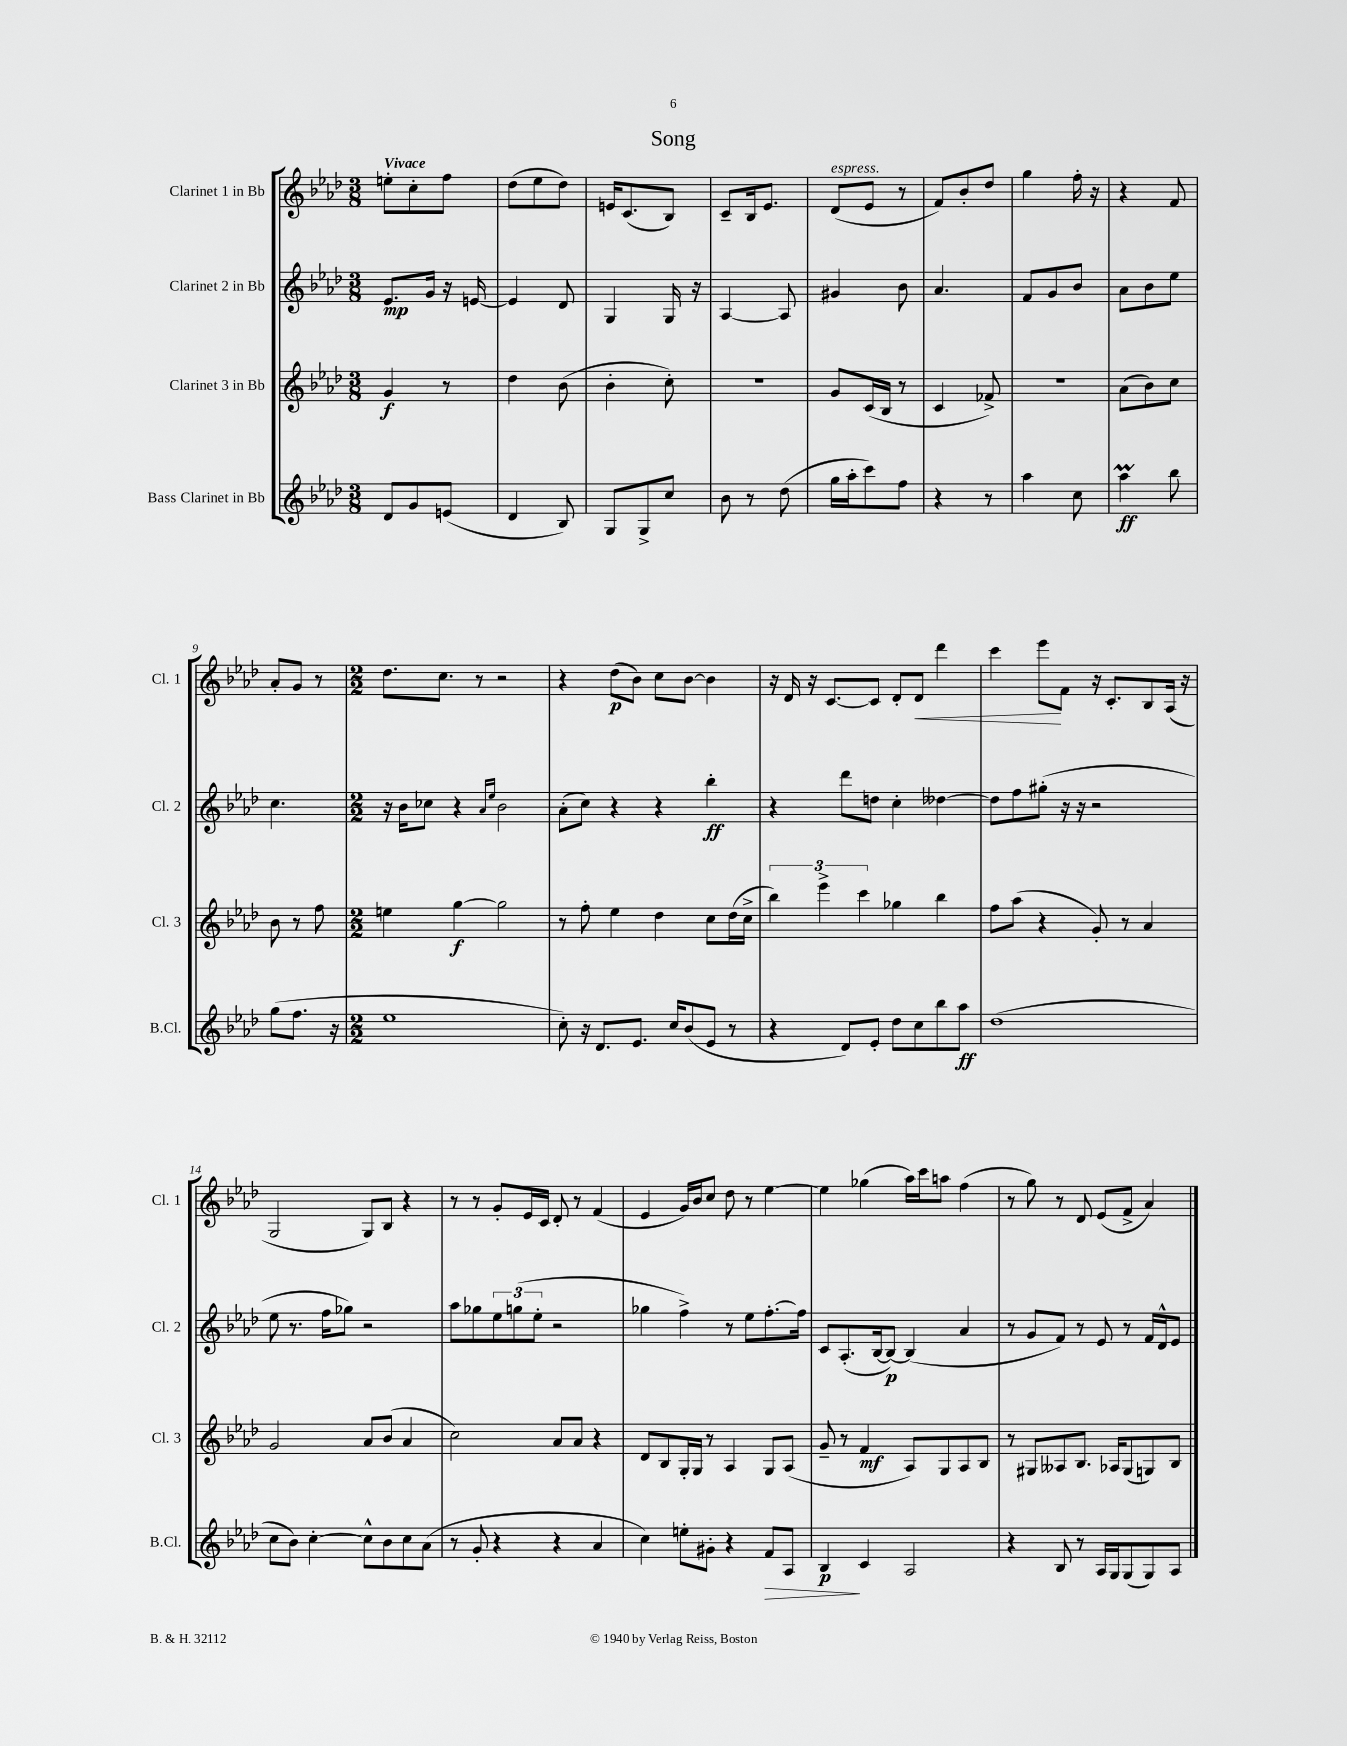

**kern	**dynam	**kern	**dynam	**kern	**dynam	**kern	**dynam
*part4	*part4	*part3	*part3	*part2	*part2	*part1	*part1
*staff4	*staff4	*staff3	*staff3	*staff2	*staff2	*staff1	*staff1
*I"Bass Clarinet in Bb	*	*I"Clarinet 3 in Bb	*	*I"Clarinet 2 in Bb	*	*I"Clarinet 1 in Bb	*
*I'B.Cl.	*	*I'Cl. 3	*	*I'Cl. 2	*	*I'Cl. 1	*
*clefG2	*	*clefG2	*	*clefG2	*	*clefG2	*
*k[b-e-a-d-]	*	*k[b-e-a-d-]	*	*k[b-e-a-d-]	*	*k[b-e-a-d-]	*
*M3/8	*	*M3/8	*	*M3/8	*	*M3/8	*
=1	=1	=1	=1	=1	=1	=1	=1
!	!	!	!	!	!	!LO:TX:a:B:t=Vivace	!
8d-/L	.	4g/	f	8.e-/L	mp	8een'\L	.
8g/	.	.	.	.	.	8cc'\	.
.	.	.	.	16g/Jk	.	.	.
(8en/J	.	8r	.	16r	.	8ff\J	.
.	.	.	.	[16en/	.	.	.
=2	=2	=2	=2	=2	=2	=2	=2
4d-/	.	4dd-\	.	4e/]	.	(8dd-\L	.
.	.	.	.	.	.	8ee-\	.
8B-/)	.	(8b-\	.	8d-/	.	8dd-\J)	.
=3	=3	=3	=3	=3	=3	=3	=3
8G/L	.	4b-'\	.	4G/	.	16en/KL	.
.	.	.	.	.	.	(8.c/	.
8G^/	.	.	.	.	.	.	.
8cc/J	.	8cc'\)	.	16G/	.	8B-/J)	.
.	.	.	.	16r	.	.	.
=4	=4	=4	=4	=4	=4	=4	=4
8b-\	.	4.r	.	[4A-/	.	8c~/L	.
8r	.	.	.	.	.	16B-/k	.
.	.	.	.	.	.	8.e-/J	.
(8dd-\	.	.	.	8A-/]	.	.	.
=5	=5	=5	=5	=5	=5	=5	=5
!	!	!	!	!	!	!LO:TX:a:i:t=espress.	!
16gg\LL	.	8g/L	.	4g#X/	.	(8d-/L	.
16aa-'\J	.	.	.	.	.	.	.
8ccc\)	.	(16c/L	.	.	.	8e-/J	.
.	.	16B-/JJ	.	.	.	.	.
8ff\J	.	8r	.	8b-\	.	8r	.
=6	=6	=6	=6	=6	=6	=6	=6
4r	.	4c/	.	4.a-/	.	8f/L)	.
.	.	.	.	.	.	8b-'/	.
8r	.	8f-X^/)	.	.	.	8dd-/J	.
=7	=7	=7	=7	=7	=7	=7	=7
4aa-\	.	4.r	.	8f/L	.	4gg\	.
.	.	.	.	8g/	.	.	.
8cc\	.	.	.	8b-/J	.	16ff'\	.
.	.	.	.	.	.	16r	.
=8	=8	=8	=8	=8	=8	=8	=8
4aa-M\	ff	(8a-\L	.	8a-\L	.	4r	.
.	.	8b-\)	.	8b-\	.	.	.
8bb-\	.	8cc\J	.	8ee-\J	.	8f/	.
!!LO:LB:g=z
=9	=9	=9	=9	=9	=9	=9	=9
(8gg\L	.	8b-\	.	4.cc\	.	8a-'/L	.
8.ff\J	.	8r	.	.	.	8g/J	.
.	.	8ff\	.	.	.	8r	.
16r	.	.	.	.	.	.	.
=10	=10	=10	=10	=10	=10	=10	=10
*M2/2	*	*M2/2	*	*M2/2	*	*M2/2	*
1ee-	.	4een\	.	16r	.	8.dd-\L	.
.	.	.	.	16b-\KL	.	.	.
.	.	.	.	8cc-X\J	.	.	.
.	.	.	.	.	.	8.cc\J	.
.	.	[4gg\	f	4r	.	.	.
.	.	.	.	.	.	8r	.
.	.	.	.	16qqa-/LL	.	.	.
.	.	.	.	16qqee-/JJ	.	.	.
.	.	2gg\]	.	2b-\	.	2r	.
=11	=11	=11	=11	=11	=11	=11	=11
8cc'\)	.	8r	.	(8a-'\L	.	4r	.
16r	.	8ff'\	.	8cc\J)	.	.	.
8.d-/L	.	.	.	.	.	.	.
.	.	4ee-\	.	4r	.	(8dd-\L	p
8.e-/J	.	.	.	.	.	8b-\J)	.
.	.	4dd-\	.	4r	.	8cc\L	.
16cc/KL	.	.	.	.	.	.	.
(8b-/	.	.	.	.	.	[8b-\J	.
8e-/J	.	8cc\L	.	4bb-'\	ff	4b-\]	.
8r	.	(16dd-\L	.	.	.	.	.
.	.	16cc^\JJ	.	.	.	.	.
=12	=12	=12	=12	=12	=12	=12	=12
4r	.	6bb-\)	.	4r	.	16r	.
.	.	.	.	.	.	16d-/	.
.	.	.	.	.	.	16r	.
.	.	6eee-^\	.	.	.	.	.
.	.	.	.	.	.	[8.c/L	.
8d-/L)	.	.	.	8ddd-\L	.	.	.
.	.	6ccc\	.	.	.	.	.
8e-'/J	.	.	.	8ddn\J	.	8c/J]	.
8dd-\L	.	4gg-X\	.	4cc'\	.	8d-'/L	.
!	!	!	!	!	!	!	!LO:HP:b
8cc\	.	.	.	.	.	8d-/J	<
8bb-\	.	4bb-\	.	[4dd--X\	.	4ddd-\	.
8aa-\J	ff	.	.	.	.	.	.
=13	=13	=13	=13	=13	=13	=13	=13
(1dd-	.	8ff\L	.	8dd--\L]	.	4ccc\	.
.	.	(8aa-\J	.	8ff\	.	.	.
.	.	4r	.	(8gg#X'\J	.	8eee-\L	.
.	.	.	.	16r	.	8f\J	[
.	.	.	.	16r	.	.	.
.	.	8g'/)	.	2r	.	16r	.
.	.	.	.	.	.	8.c'/L	.
.	.	8r	.	.	.	.	.
.	.	4a-/	.	.	.	8B-/	.
.	.	.	.	.	.	(16A-/Jk	.
.	.	.	.	.	.	16r	.
!!LO:LB:g=z
=14	=14	=14	=14	=14	=14	=14	=14
8cc\L	.	2g/	.	8ee-\	.	2G/	.
8b-\J)	.	.	.	8.r	.	.	.
[4cc'\	.	.	.	.	.	.	.
.	.	.	.	16ff\KL	.	.	.
.	.	.	.	8gg-X\J)	.	.	.
8cc^^\L]	.	8a-/L	.	2r	.	8G/L)	.
8b-\	.	(8b-/J	.	.	.	8B-/J	.
8cc\	.	4a-/	.	.	.	4r	.
(8a-\J	.	.	.	.	.	.	.
=15	=15	=15	=15	=15	=15	=15	=15
8r	.	2cc\)	.	8aa-\L	.	8r	.
8g'/	.	.	.	8gg-X\	.	8r	.
4r	.	.	.	12ee-\	.	8g'/L	.
.	.	.	.	(12ggn\	.	.	.
.	.	.	.	.	.	16e-/L	.
.	.	.	.	12ee-'\J	.	.	.
.	.	.	.	.	.	16c/JJ	.
4r	.	8a-/L	.	2r	.	8d-'/	.
.	.	8a-/J	.	.	.	8r	.
4a-/	.	4r	.	.	.	(4f/	.
=16	=16	=16	=16	=16	=16	=16	=16
4cc\)	.	8d-/L	.	4gg-X\	.	4e-/	.
.	.	8B-/	.	.	.	.	.
8een'\L	.	16G'/L	.	4ff^\)	.	16g/LL)	.
.	.	16G/JJ	.	.	.	16b-/J	.
8g#X'\J	.	8r	.	.	.	8cc/J	.
4r	.	4A-/	.	8r	.	8dd-\	.
.	.	.	.	8ee-\L	.	8r	.
!	!LO:HP:b	!	!	!	!	!	!
8f/L	>	8G/L	.	[8.ff'\	.	[4ee-\	.
8A-/J	.	(8A-/J	.	.	.	.	.
.	.	.	.	16ff\Jk]	.	.	.
=17	=17	=17	=17	=17	=17	=17	=17
4B-/	p	8g~/	.	8c/L	.	4ee-\]	.
.	.	8r	.	(8.A-'/	.	.	.
4c/	]	4f/	mf	.	.	(4gg-X\	.
.	.	.	.	[16B-/k	.	.	.
.	.	.	.	8B-/J_)	p	.	.
2A-/	.	8A-/L)	.	(4B-/]	.	16aa-\LL)	.
.	.	.	.	.	.	16ccc\J	.
.	.	8G/	.	.	.	8aan\J	.
.	.	8A-/	.	4a-/	.	(4ff\	.
.	.	8B-/J	.	.	.	.	.
=18	=18	=18	=18	=18	=18	=18	=18
4r	.	8r	.	8r	.	8r	.
.	.	8G#X/L	.	8g/L	.	8gg\)	.
8B-/	.	8A--X/	.	8f/J)	.	8r	.
8r	.	8.B-/J	.	8r	.	8d-/	.
16A-/LL	.	.	.	8e-/	.	(8e-/L	.
16G/J	.	16A-X/KL	.	.	.	.	.
(8G/	.	(8G#/	.	8r	.	8f^/J	.
8G/)	.	8Gn/)	.	16f/LL	.	4a-/)	.
.	.	.	.	16d-^^/J	.	.	.
8A-/J	.	8B-/J	.	8e-/J	.	.	.
==	==	==	==	==	==	==	==
*-	*-	*-	*-	*-	*-	*-	*-
